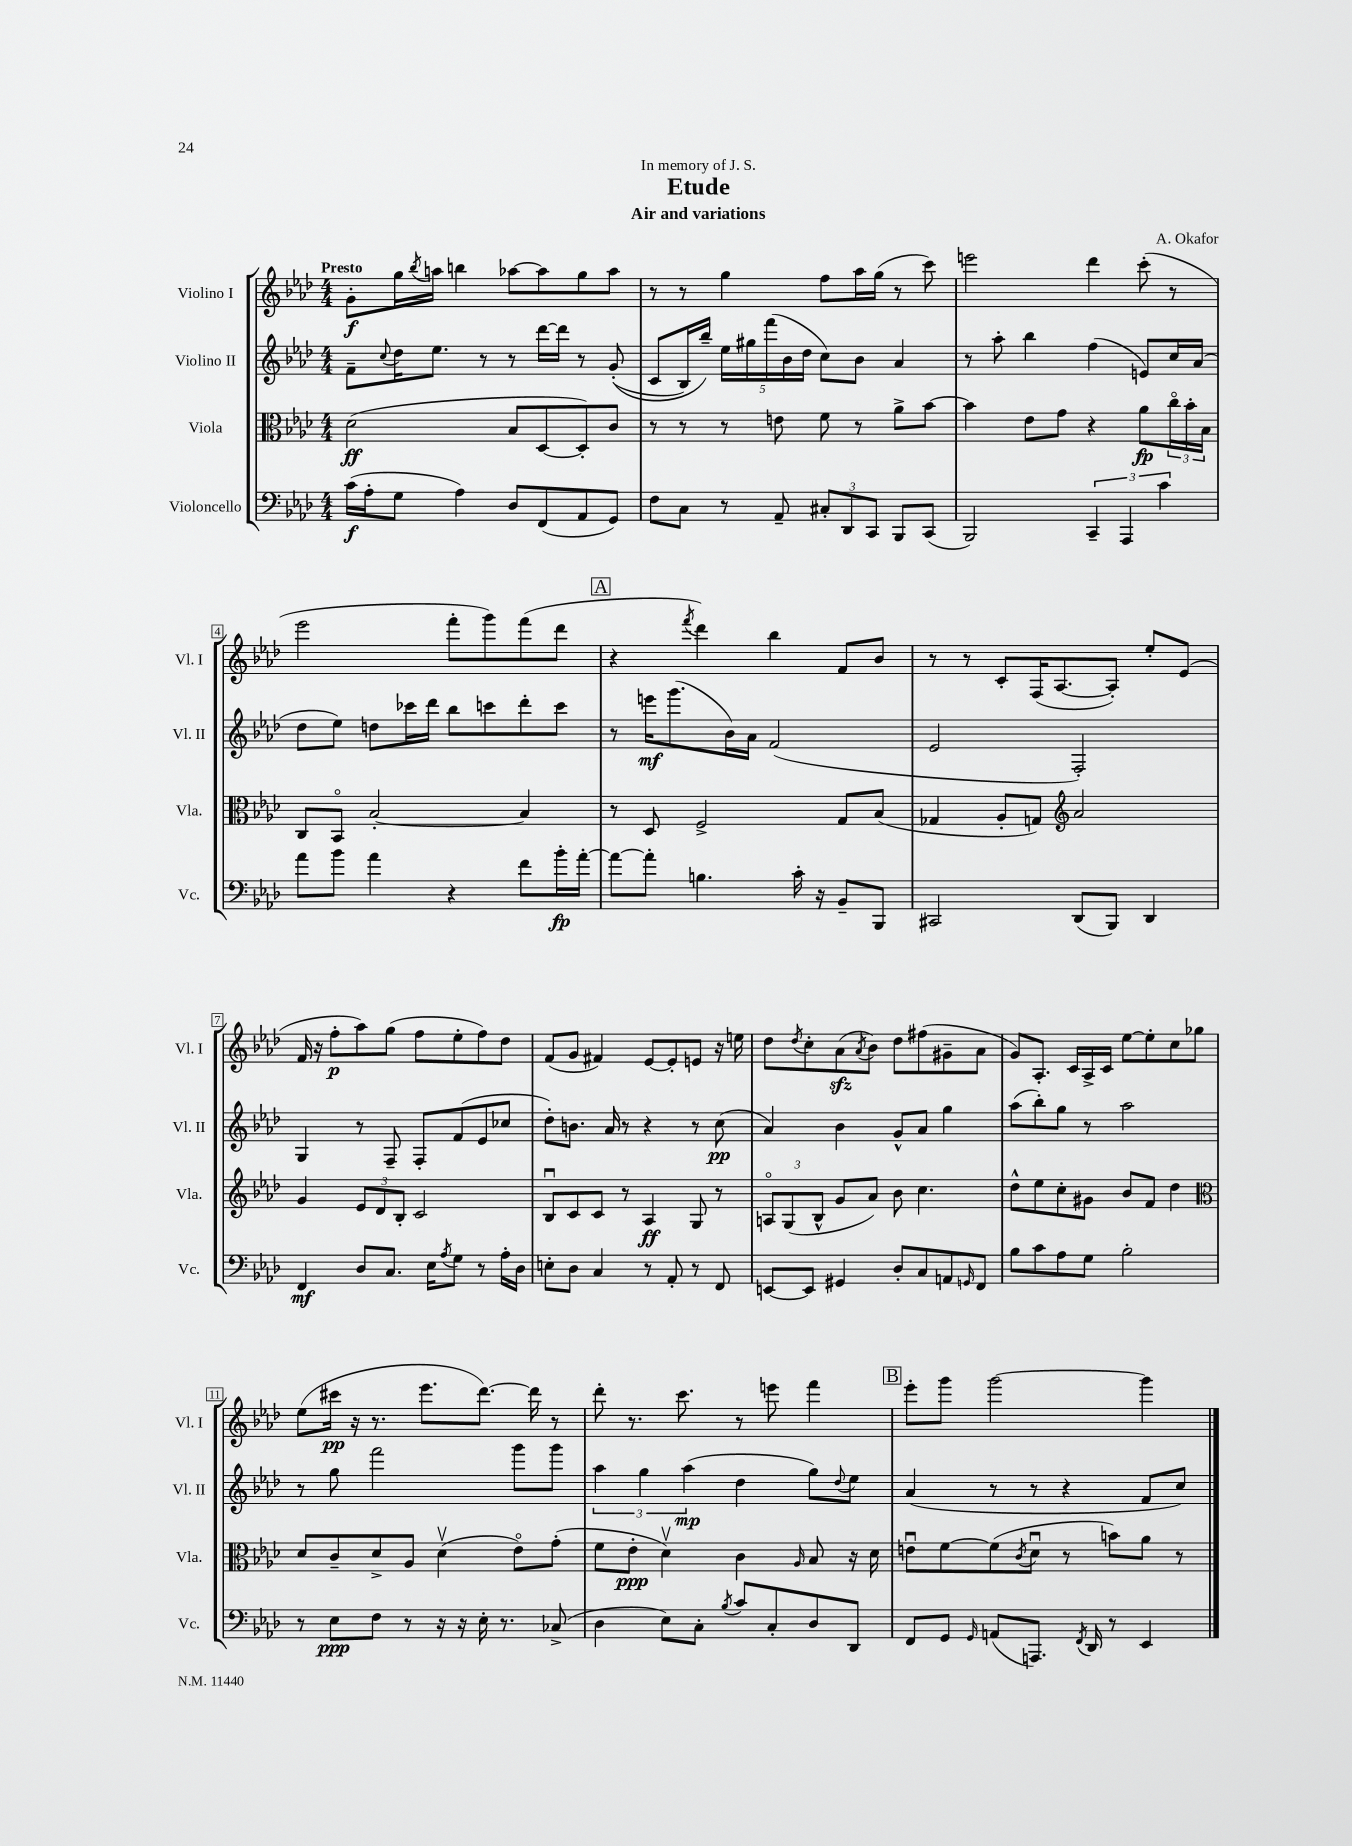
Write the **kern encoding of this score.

**kern	**dynam	**kern	**dynam	**kern	**dynam	**kern	**dynam
*part4	*part4	*part3	*part3	*part2	*part2	*part1	*part1
*staff4	*staff4	*staff3	*staff3	*staff2	*staff2	*staff1	*staff1
*I"Violoncello	*	*I"Viola	*	*I"Violino II	*	*I"Violino I	*
*I'Vc.	*	*I'Vla.	*	*I'Vl. II	*	*I'Vl. I	*
*clefF4	*	*clefC3	*	*clefG2	*	*clefG2	*
*k[b-e-a-d-]	*	*k[b-e-a-d-]	*	*k[b-e-a-d-]	*	*k[b-e-a-d-]	*
*M4/4	*	*M4/4	*	*M4/4	*	*M4/4	*
=1	=1	=1	=1	=1	=1	=1	=1
!	!	!	!	!	!	!LO:TX:a:B:t=Presto	!
(16c\LL	f	(2d-\	ff	8f~\L	.	8g'\L	f
16A-'\J	.	.	.	.	.	.	.
.	.	.	.	8qqcc/	.	.	.
8G\J	.	.	.	16dd-\K	.	16gg\L	.
.	.	.	.	.	.	8qbb-/	.
.	.	.	.	8.ee-\J	.	16aan\JJ	.
4A-\)	.	.	.	.	.	4bbn\	.
.	.	.	.	8r	.	.	.
8D-/L	.	8B-/L	.	8r	.	[8aa-X\L	.
(8FF/	.	[8D-/	.	[16ddd-\LL	.	8aa-\]	.
.	.	.	.	16ddd-\JJ]	.	.	.
8AA-/	.	8D-'/])	.	8r	.	8gg\	.
8GG/J)	.	8c/J	.	((8g'/	.	8aa-\J	.
=2	=2	=2	=2	=2	=2	=2	=2
8F\L	.	8r	.	8c/L	.	8r	.
8C\J	.	8r	.	16B-/L)	.	8r	.
.	.	.	.	16bb-~/JJ)	.	.	.
8r	.	8r	.	20ee-\LL	.	4gg\	.
.	.	.	.	20gg#X\	.	.	.
.	.	.	.	(20fff\	.	.	.
8AA-~/	.	8en\	.	.	.	.	.
.	.	.	.	20b-\	.	.	.
.	.	.	.	20dd-\JJ	.	.	.
12C#X'/L	.	8f\	.	8cc\L)	.	8ff\L	.
12DD-/	.	.	.	.	.	.	.
.	.	8r	.	8b-\J	.	16aa-\L	.
12CC/J	.	.	.	.	.	.	.
.	.	.	.	.	.	(16gg\JJ	.
8BBB-/L	.	8a-^\L	.	4a-/	.	8r	.
(8CC/J	.	[8b-\J	.	.	.	8ccc\)	.
=3	=3	=3	=3	=3	=3	=3	=3
2BBB-/)	.	4b-\]	.	8r	.	2eeen\	.
.	.	.	.	8aa-'\	.	.	.
.	.	8e-\L	.	4bb-\	.	.	.
.	.	8g\J	.	.	.	.	.
6CC~/	.	4r	.	(4ff\	.	4ddd-\	.
6AAA-/	.	.	.	.	.	.	.
.	.	8a-\L	fp	8en/L)	.	(8ccc'\	.
6c\	.	.	.	.	.	.	.
.	.	24cc\L	.	16cc/L	.	8r	.
.	.	24b-'\	.	.	.	.	.
.	.	.	.	(16a-/JJ	.	.	.
.	.	24B-\JJ	.	.	.	.	.
!!LO:LB:g=z
=4	=4	=4	=4	=4	=4	=4	=4
8a-\L	.	8C/L	.	8dd-\L	.	2eee-\	.
8b-\J	.	8BB-/J	.	8ee-\J)	.	.	.
4a-\	.	[2B-'/	.	8ddn\L	.	.	.
.	.	.	.	16ccc-X\L	.	.	.
.	.	.	.	16ddd-\JJ	.	.	.
4r	.	.	.	8bb-\L	.	8fff'\L	.
.	.	.	.	8cccn\	.	8ggg\)	.
8f\L	.	4B-/]	.	8ddd-'\	.	(8fff\	.
16b-'\L	fp	.	.	8ccc\J	.	8ddd-\J	.
[16a-'\JJ	.	.	.	.	.	.	.
!!LO:REH:place=s1:t=A
=5	=5	=5	=5	=5	=5	=5	=5
8a-\L_	.	8r	.	8r	.	4r	.
8a-'\J]	.	8D-/	.	16eeen\KL	mf	.	.
.	.	.	.	(8.ggg\	.	.	.
.	.	.	.	.	.	8qfff/	.
4.Bn\	.	2F^/	.	.	.	4ddd-\)	.
.	.	.	.	16b-\L)	.	.	.
.	.	.	.	16a-\JJ	.	.	.
.	.	.	.	(2f/	.	4bb-\	.
16c'\	.	.	.	.	.	.	.
16r	.	.	.	.	.	.	.
8BB-~/L	.	8G/L	.	.	.	8f/L	.
8BBB-/J	.	(8B-/J	.	.	.	8b-/J	.
=6	=6	=6	=6	=6	=6	=6	=6
2CC#X/	.	4G-X/	.	2e-/	.	8r	.
.	.	.	.	.	.	8r	.
.	.	8A-'/L	.	.	.	8c'/L	.
.	.	8Gn/J)	.	.	.	(16F/K	.
.	.	.	.	.	.	[8.A-/	.
*	*	*clefG2	*	*	*	*	*
(8DD-/L	.	2a-/	.	2F'/)	.	.	.
8BBB-/J)	.	.	.	.	.	8A-'/J])	.
4DD-/	.	.	.	.	.	8ee-'/L	.
.	.	.	.	.	.	(8e-/J	.
!!LO:LB:g=z
=7	=7	=7	=7	=7	=7	=7	=7
4FF/	mf	4g/	.	4G/	.	16f/	.
.	.	.	.	.	.	16r	.
.	.	.	.	.	.	8ff'\L	p
8D-/L	.	12e-/L	.	8r	.	8aa-\)	.
.	.	12d-/	.	.	.	.	.
8.C/J	.	.	.	8F~/	.	(8gg\J	.
.	.	12B-'/J	.	.	.	.	.
.	.	2c/	.	8F'/L	.	8ff\L	.
16E-\KL	.	.	.	.	.	.	.
8qA-/	.	.	.	.	.	.	.
8G\J	.	.	.	(8f/	.	8ee-'\	.
8r	.	.	.	8e-/	.	8ff\)	.
16A-'\LL	.	.	.	8cc-X/J	.	8dd-\J	.
16D-\JJ	.	.	.	.	.	.	.
=8	=8	=8	=8	=8	=8	=8	=8
8En'\L	.	8B-u/L	.	8dd-'\L)	.	(8f/L	.
8D-\J	.	8c/	.	8.bn\J	.	8g/J	.
4C/	.	8c/J	.	.	.	4f#X/)	.
.	.	.	.	16a-/	.	.	.
.	.	8r	.	8r	.	.	.
8r	.	4A-/	ff	4r	.	[8e-/L	.
8AA-'/	.	.	.	.	.	8e-'/]	.
8r	.	8G/	.	8r	.	8en/J	.
8FF/	.	8r	.	(8cc\	pp	16r	.
.	.	.	.	.	.	16een\	.
=9	=9	=9	=9	=9	=9	=9	=9
[8EEn/L	.	12An/L	.	4a-/)	.	8dd-\L	.
.	.	(12G/	.	.	.	.	.
.	.	.	.	.	.	8qdd-/	.
8EE/J]	.	.	.	.	.	8cc'\	.
.	.	12B-^^/J	.	.	.	.	.
4GG#X/	.	8g/L	.	4b-\	.	(8a-zz\	.
.	.	.	.	.	.	8qa-/	.
.	.	8a-/J)	.	.	.	8b-\J)	.
8D-'/L	.	8b-\	.	8g^^/L	.	8dd-\L	.
8C/	.	4.cc\	.	8a-/J	.	(8ff#X\	.
8AAn/	.	.	.	4gg\	.	8g#X~\	.
16qqGGn/	.	.	.	.	.	.	.
8FF/J	.	.	.	.	.	8a-\J	.
=10	=10	=10	=10	=10	=10	=10	=10
8B-\L	.	8dd-^^\L	.	(8aa-\L	.	8g/L)	.
8c\	.	8ee-\	.	8bb-'\)	.	8.A-'/J	.
8A-\	.	8cc'\	.	8gg\J	.	.	.
.	.	.	.	.	.	16c/LL	.
8G\J	.	8g#X\J	.	8r	.	16A-^/	.
.	.	.	.	.	.	16c/JJ	.
2B-'\	.	8b-/L	.	2aa-\	.	[8ee-\L	.
.	.	8f/J	.	.	.	8ee-'\]	.
.	.	4dd-\	.	.	.	8cc\	.
.	.	.	.	.	.	8gg-X\J	.
!!LO:LB:g=z
=11	=11	=11	=11	=11	=11	=11	=11
*	*	*clefC3	*	*	*	*	*
8r	.	8d-/L	.	8r	.	(8ee-\L	.
8E-\L	ppp	8c~/	.	8gg\	.	16ccc#X\Jk	pp
.	.	.	.	.	.	16r	.
8F\J	.	8d-^/	.	2fff\	.	8.r	.
8r	.	8A-/J	.	.	.	.	.
.	.	.	.	.	.	8.eee-\L	.
16r	.	(4d-v\	.	.	.	.	.
16r	.	.	.	.	.	.	.
16E-'\	.	.	.	.	.	[8.ddd-\J)	.
8.r	.	.	.	.	.	.	.
.	.	8e-\L)	.	8ggg\L	.	.	.
.	.	.	.	.	.	16ddd-\]	.
(8C-X^/	.	(8g'\J	.	8ggg\J	.	8r	.
=12	=12	=12	=12	=12	=12	=12	=12
4D-\	.	8f\L	.	6aa-\	.	8ddd-'\	.
.	.	8e-'\J	ppp	.	.	8.r	.
.	.	.	.	6gg\	.	.	.
8E-\L)	.	4d-v\)	.	.	.	.	.
.	.	.	.	.	.	8.ccc\	.
.	.	.	.	(6aa-\	mp	.	.
8C'\J	.	.	.	.	.	.	.
8qB-/	.	.	.	.	.	.	.
8c/L	.	4c\	.	4dd-\	.	8r	.
8C'/	.	.	.	.	.	8eeen\	.
.	.	16qqA-/	.	.	.	.	.
8D-/	.	8B-/	.	8gg\L)	.	4fff\	.
.	.	.	.	8qqdd-/	.	.	.
8DD-/J	.	16r	.	8ee-\J	.	.	.
.	.	16d-\	.	.	.	.	.
!!LO:REH:place=s1:t=B
=13	=13	=13	=13	=13	=13	=13	=13
8FF/L	.	8enu\L	.	(4a-/	.	8eee-'\L	.
8GG/J	.	[8f\	.	.	.	8ggg\J	.
16qqGG/	.	.	.	.	.	.	.
(8AAn/L	.	(8f\]	.	8r	.	[2ggg\	.
.	.	8qc/	.	.	.	.	.
8.AAAn/J)	.	8d-u\J	.	8r	.	.	.
.	.	8r	.	4r	.	.	.
8qFF/	.	.	.	.	.	.	.
16DD-/	.	.	.	.	.	.	.
8r	.	8bn\L)	.	.	.	.	.
4EE-/	.	8a-\J	.	8f/L	.	4ggg\]	.
.	.	8r	.	8cc/J)	.	.	.
==	==	==	==	==	==	==	==
*-	*-	*-	*-	*-	*-	*-	*-
